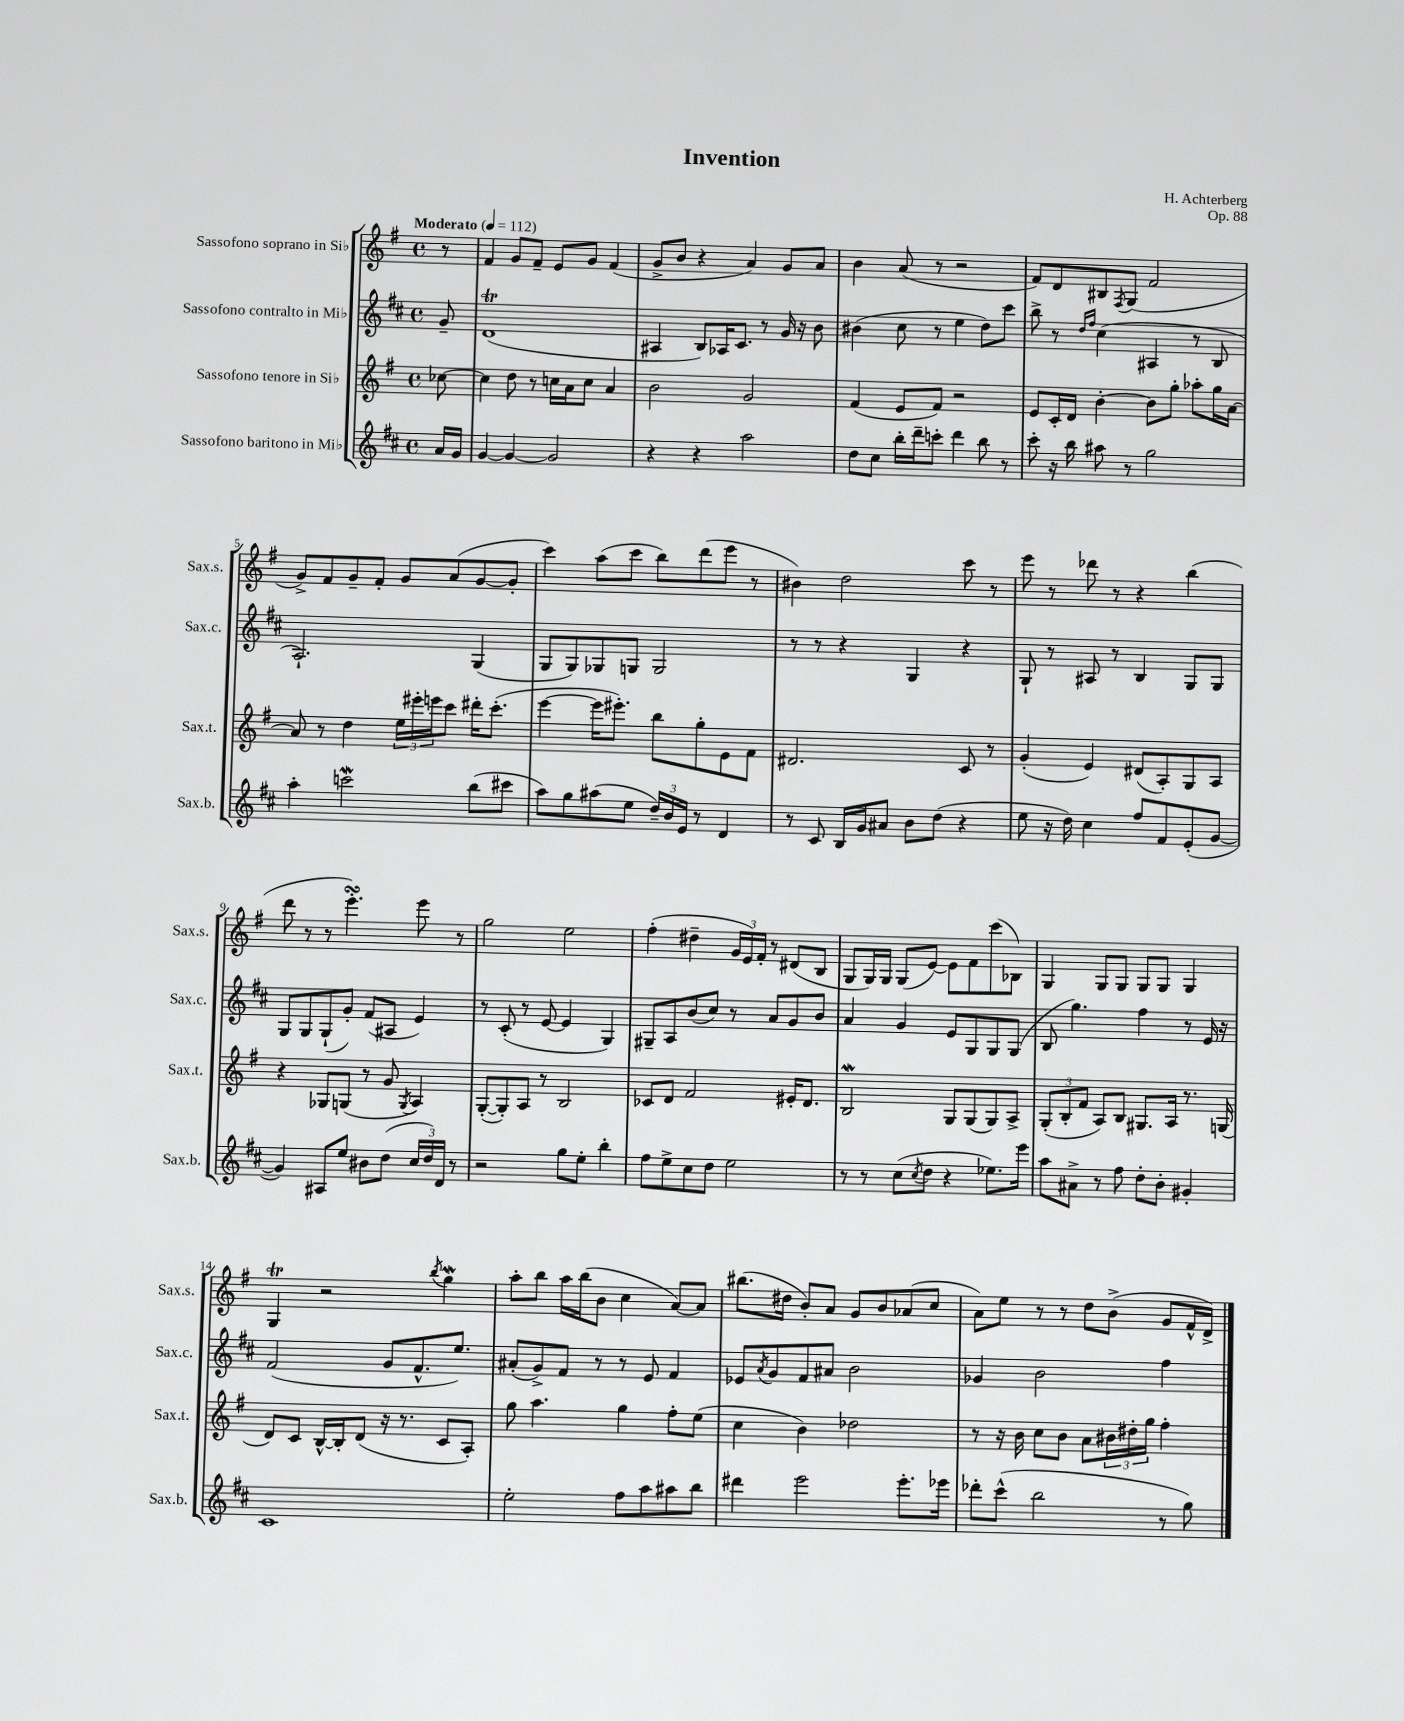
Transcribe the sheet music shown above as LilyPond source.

\header { title = "Invention" composer = "H. Achterberg" opus = "Op. 88" }
<<
\new StaffGroup <<
\new Staff = "s0" \with { instrumentName = "Sassofono soprano in Sib" shortInstrumentName = "Sax.s." } {
    \clef treble \key g \major \defaultTimeSignature \time 4/4 \partial 8 \tempo "Moderato" 4 = 112
    r8 |
    fis'4 g'8 fis'8-- e'8 g'8 fis'4( |
    g'8-> b'8 r4 a'4) g'8 a'8 |
    b'4 a'8( r8 r2 |
    fis'8) d'8 bis8 \acciaccatura { fis8 } g8( fis'2 |
    g'8->) fis'8 g'8-- fis'8-. g'8 a'8( g'8~ g'8-. |
    c'''4) a''8( c'''8 b''8) d'''8( e'''8 r8 |
    bis'4) d''2 c'''8 r8 |
    e'''8 r8 des'''8 r8 r4 b''4( |
    d'''8 r8 r8 e'''4.-.\turn) e'''8 r8 |
    g''2 e''2 |
    fis''4-.( dis''4-- \tuplet 3/2 { g'16 e'16) fis'16-. } r8 dis'8( b8 |
    g8 g16) g16 g8( e'8~) e'8 fis'8 c'''8( bes8) |
    g4 g8 g8 g8 g8 g4 |
    g4\trill r2 \acciaccatura { b''8 } g''4\mordent |
    a''8-. b''8 a''16 b''16( b'8 c''4 a'8~) a'8 |
    bis''8.( dis''16 b'8-.) a'8 g'8 b'8 aes'8( c''8 |
    a'8) e''8 r8 r8 d''8 b'8->( g'8 fis'16-^ d'16->) \bar "|." |
}
\new Staff = "s1" \with { instrumentName = "Sassofono contralto in Mib" shortInstrumentName = "Sax.c." } {
    \clef treble \key d \major \defaultTimeSignature \time 4/4 \partial 8
    g'8-- |
    d'1\trill( |
    ais4 b8) aes16 cis'8. r8 g'16 r16 b'8 |
    bis'4( cis''8 r8 e''4 d''8) cis'''8 |
    b''8-> r8 \grace { d''16 fis''16 } cis''4( ais4 r8 b8 |
    a2.-!) g4( |
    g8 g8) ges8 g8 g2 |
    r8 r8 r4 g4 r4 |
    g8-! r8 ais8 r8 b4 g8 g8 |
    g8 g8 g8-!( g'8-.) fis'8( ais8 e'4) |
    r8 cis'8-.( r8 e'8~ e'4 g4) |
    gis8-- a8 b'8( cis''8) r8 a'8 g'8 b'8 |
    a'4 g'4 e'8 g8 g8 g8( |
    b8 g''4.) fis''4 r8 e'16 r16 |
    fis'2( g'8 fis'8.-^ e''8.) |
    ais'8-.( g'8->) fis'8 r8 r8 e'8 fis'4 |
    ees'8 \acciaccatura { a'8 } g'8 fis'8 ais'8 b'2 |
    ges'4 b'2 fis''4 \bar "|." |
}
\new Staff = "s2" \with { instrumentName = "Sassofono tenore in Sib" shortInstrumentName = "Sax.t." } {
    \clef treble \key g \major \defaultTimeSignature \time 4/4 \partial 8
    ces''8~ |
    ces''4 d''8 r8 c''16 a'16 c''8 a'4 |
    b'2 g'2 |
    fis'4( e'8 fis'8) r2 |
    e'8 c'16-. d'16 b'4~-. b'8 g''8-. aes''8-. g''16 a'16~ |
    a'8 r8 d''4 \tuplet 3/2 { e''16 eis'''16-. e'''16 } c'''8 dis'''16-. c'''8.-.( |
    e'''4~ e'''16 eis'''8.-.) b''8 g''8-. e'8 fis'8 |
    dis'2. c'8 r8 |
    g'4-.( e'4) dis'8( a8-.) g8 a8 |
    r4 ges8 g8( r8 g'8 \acciaccatura { g8 } a4) |
    g8~-.( g8-.) a8 r8 b2 |
    ces'8 d'8 fis'2 eis'16-. d'8. |
    b2\mordent g8 g8( g8) a8-> |
    \tuplet 3/2 { g8-.( b8-. fis'8 } a8) b8 gis8. a16 r8. g16( |
    d'8) c'8 b16~-^ b16-. d'8( r16 r8. c'8 a8-.) |
    g''8 a''4. g''4 fis''8-. e''8( |
    c''4 b'4) des''2 |
    r8 r16 b'16 c''8 b'8 a'8 \tuplet 3/2 { bis'16 dis''16-. g''16 } fis''4-. \bar "|." |
}
\new Staff = "s3" \with { instrumentName = "Sassofono baritono in Mib" shortInstrumentName = "Sax.b." } {
    \clef treble \key d \major \defaultTimeSignature \time 4/4 \partial 8
    a'16 g'16 |
    g'4~ g'4~ g'2 |
    r4 r4 a''2 |
    d''8 cis''8 b''16-. d'''16-- c'''8-. d'''4 b''8 r8 |
    cis'''8-. r16 b''16 ais''8 r8 g''2 |
    a''4-. c'''2\mordent b''8( cis'''8 |
    a''8) g''8 ais''8( e''8 \tuplet 3/2 { d''16--) b'16 e'16 } r8 d'4 |
    r8 cis'8 b16 g'16 ais'8 b'8 d''8( r4 |
    e''8 r16 d''16) cis''4 fis''8 fis'8 e'8-.( g'8~ |
    g'4) ais8 e''8 bis'8 d''8( \tuplet 3/2 { cis''16 d''16) d'16 } r8 |
    r2 g''8 e''8-. b''4-. |
    fis''8 e''8-> cis''8 d''8 e''2 |
    r8 r8 cis''8( \acciaccatura { cis''8 } d''8 r4 ees''8.) e'''16 |
    a''8 ais'8-> r8 fis''8 d''8-. b'8-. gis'4-. |
    cis'1 |
    e''2-. fis''8 a''8 ais''8 b''8 |
    dis'''4 e'''2 e'''8.-. ees'''16 |
    des'''8-. cis'''8-^( b''2 r8 g''8) \bar "|." |
}
>>
>>
